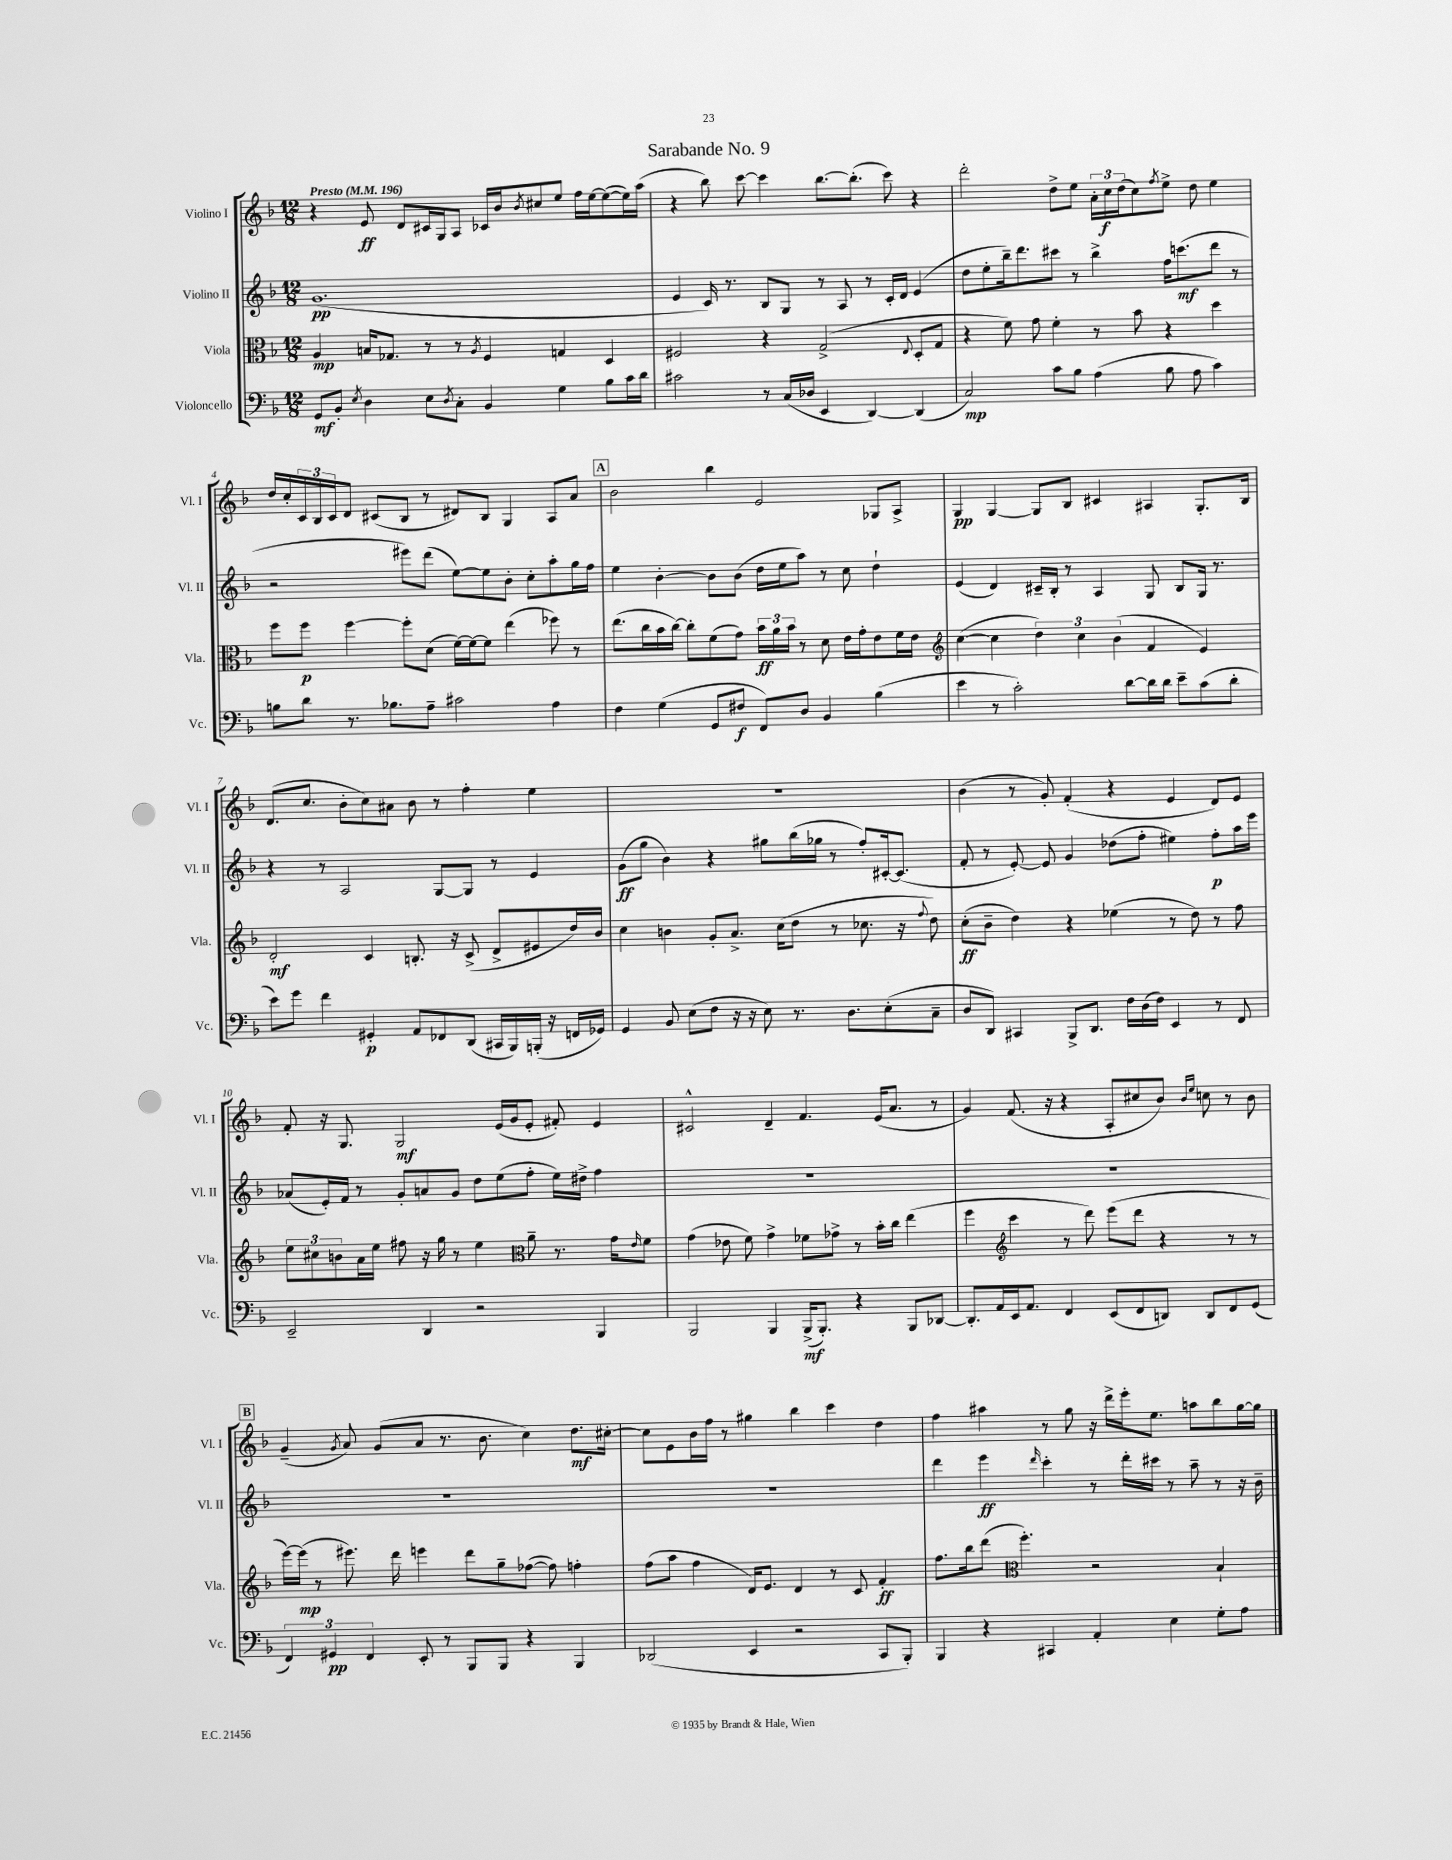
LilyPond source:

\header { title = "Sarabande No. 9" }
<<
\new StaffGroup <<
\new Staff = "s0" \with { instrumentName = "Violino I" shortInstrumentName = "Vl. I" } {
    \clef treble \key f \major \numericTimeSignature \time 12/8 \tempo "Presto" 4 = 196
    r4 e'8\ff d'8 cis'16 g16 a8 ces'16 bes'16 \acciaccatura { bes'8 } cis''8 e''8 f''16 e''16~ e''8~( e''16) a''16( |
    r4 bes''8) c'''8~ c'''4 bes''8.~ bes''8.-.( c'''8) r4 |
    d'''2-. d''8-> e''8 \tuplet 3/2 { a'16-. c''16\f d''16( } c''8) \acciaccatura { f''8 } e''8-> d''8 e''4 |
    d''16 c''16-. \tuplet 3/2 { c'16 bes16 c'16 } d'8 cis'8( bes8 r8 dis'8) bes8 g4 a8 a'8 |
    \mark \markup { \box "A" } bes'2 bes''4 e'2 ges8 a8-> |
    g4\pp g4~ g8 bes8 cis'4 ais4 g8.-. bes16 |
    d'8.( c''8. bes'8-. c''8) ais'8 bes'8 r8 f''4-. e''4 |
    R1. |
    bes'4( r8 g'8-.) f'4-.( r4 e'4 d'8) e'8 |
    f'8-. r16 g8. g2\mf e'16( g'16 e'8-. fis'8-.) e'4 |
    cis'2-^ d'4-- f'4. e'16( a'8. r8 |
    g'4) f'8.( r16 r4 a8-. cis''8 bes'8) \grace { bes'16 e''16 } c''8 r8 bes'8 |
    \mark \markup { \box "B" } g'4--( \acciaccatura { g'8 } a'8) g'8( a'8 r8. bes'8. c''4) d''8.\mf cis''16~-. |
    cis''8 e'8 bes'16 f''16 r8 gis''4 bes''4 c'''4 d''4 |
    f''4 ais''4 r8 g''8 r16 d'''16-> e'''16-. e''8. a''8 bes''8 g''16~ g''16 \bar "|." |
}
\new Staff = "s1" \with { instrumentName = "Violino II" shortInstrumentName = "Vl. II" } {
    \clef treble \key f \major \numericTimeSignature \time 12/8
    g'1.\pp( |
    e'4 c'16) r8. bes8 g8 r8 a8 r8 c'16-. d'16 e'4( |
    d''8 e''8-. bes''16--) d'''8. cis'''8 r8 bes''4-> f''16 c'''8.\mf( d'''8 r8 |
    r2 eis'''8) d'''8( e''8~) e''8 bes'8-. c''8-. a''8-. g''16 f''16 |
    \mark \markup { \box "A" } e''4 bes'4~-. bes'8 bes'8( d''16 e''16 a''8) r8 c''8 d''4-! |
    e'4( d'4) cis'16-- bes16-. r8 a4 g8 bes8 g16 r8. |
    r4 r8 a2 g8~ g8 r8 e'4 |
    g'8\ff( g''8 bes'4) r4 gis''8 bes''16( ges''16 r8 f''8-.) cis'16~-. cis'8.( |
    f'8-. r8 e'8~-.) e'8 g'4 des''8( f''8-. eis''4) f''8-.\p a''16 e'''16 |
    aes'8( e'16-.) f'16 r8 g'8-. a'8 g'8 d''8 e''8( f''8-. e''16) dis''16-> f''4 |
    R1. |
    R1. |
    \mark \markup { \box "B" } R1. |
    R1. |
    d'''4 e'''4\ff \grace { d'''16 } c'''4-. r8 d'''16-. cis'''16 r8 a''8-- r8 r16 bes'16-- \bar "|." |
}
\new Staff = "s2" \with { instrumentName = "Viola" shortInstrumentName = "Vla." } {
    \clef alto \key f \major \numericTimeSignature \time 12/8
    a4\mp b16 ges8. r8 r8 \acciaccatura { a8 } f4 g4 d4 |
    fis2 r4 g2->( \appoggiatura { e8 } d8-. g8 |
    r4 f'8) g'8 f'4-. r8 bes'8 r4 d''4 |
    f''8 f''8\p f''4~ f''8-. d'8( f'16~) f'16~ f'8 e''4( fes''8) r8 |
    \mark \markup { \box "A" } e''8.( c''16 bes'16 c''16~) c''8-. f'8( g'8) \tuplet 3/2 { bes'16\ff a'16 bes'16 } r8 d'8 e'16 g'16-. e'8 f'16 e'16 |
    \clef treble c''4~( c''4 \tuplet 3/2 { d''4) c''4 bes'4( } f'4 e'4) |
    d'2-.\mf c'4 b8.-. r16 c'8->( d'8-> eis'8 d''16) bes'16 |
    c''4 b'4 g'8-. a'8.-> c''16( d''8 r8 ces''8. r16 \appoggiatura { f''8 } d''8) |
    c''8-.\ff( bes'8-- d''4) r4 ees''4( r8 d''8) r8 f''8 |
    \tuplet 3/2 { e''8 cis''8 b'8 } a'16 e''16 fis''8 r16 g''16 r8 e''4 \clef alto a'8-- r8. g'16 \grace { e'16 } f'8 |
    g'4( ees'8 f'8) g'4-> fes'8 ges'8-> r8 bes'16-. c''16 e''4( |
    f''4 \clef treble c'''4 r8 d'''8) e'''8( d'''8 r4 r8 r8 |
    \mark \markup { \box "B" } e'''16~) e'''16\mp( r8 eis'''8.) d'''16 e'''4 d'''8 g''8-- fes''8~( fes''8) f''4-. |
    f''8( a''8 f''4 d'16) e'8. d'4 r8 c'8 f'4-.\ff |
    f''8. bes''16 d'''8( \clef alto f''4.-.) r2 bes4-! \bar "|." |
}
\new Staff = "s3" \with { instrumentName = "Violoncello" shortInstrumentName = "Vc." } {
    \clef bass \key f \major \numericTimeSignature \time 12/8
    g,8\mf bes,8-. \acciaccatura { e8 } d4 e8 \acciaccatura { d8 } c8-. bes,4 g4 bes8 c'16 d'16 |
    cis'2 r8 c16( des16 e,4 d,4~) d,4( |
    c2\mp) c'8 bes8 a4( bes8 a8 c'4) |
    b8 d'8 r8. bes8. a8-- cis'2 a4 |
    \mark \markup { \box "A" } f4 g4( g,8 fis8\f f,8) d8 bes,4 bes4( |
    e'4 r8 c'2-.) d'8~ d'16 d'16 e'8-- c'8( d'8-. |
    e'8) g'8 f'4 gis,4-.\p a,8 fes,8 d,8( cis,16 bes,,16) b,,16-.( r16 f,16 ges,16) |
    g,4 bes,8 e8( f8 r16 r16 e8) r8. d8. e8-.( c8-- |
    d8 d,8) cis,4 bes,,8-> d,8. f16 d16( f16) e,4 r8 f,8 |
    e,2-- d,4 r2 bes,,4 |
    bes,,2 bes,,4 bes,,16->\mf( bes,,8.-.) r4 bes,,8 des,8~ |
    des,8.-. a,16 e,16 a,8. f,4 e,8( f,8 d,8) d,8 f,8 g,8( |
    \mark \markup { \box "B" } \tuplet 3/2 { f,4) gis,4\pp f,4 } e,8-. r8 bes,,8 bes,,8 r4 bes,,4 |
    des,2( e,4 r2 c,8 bes,,8-.) |
    bes,,4 r4 cis,4 a,4-. e4 g8-. a8 \bar "|." |
}
>>
>>
